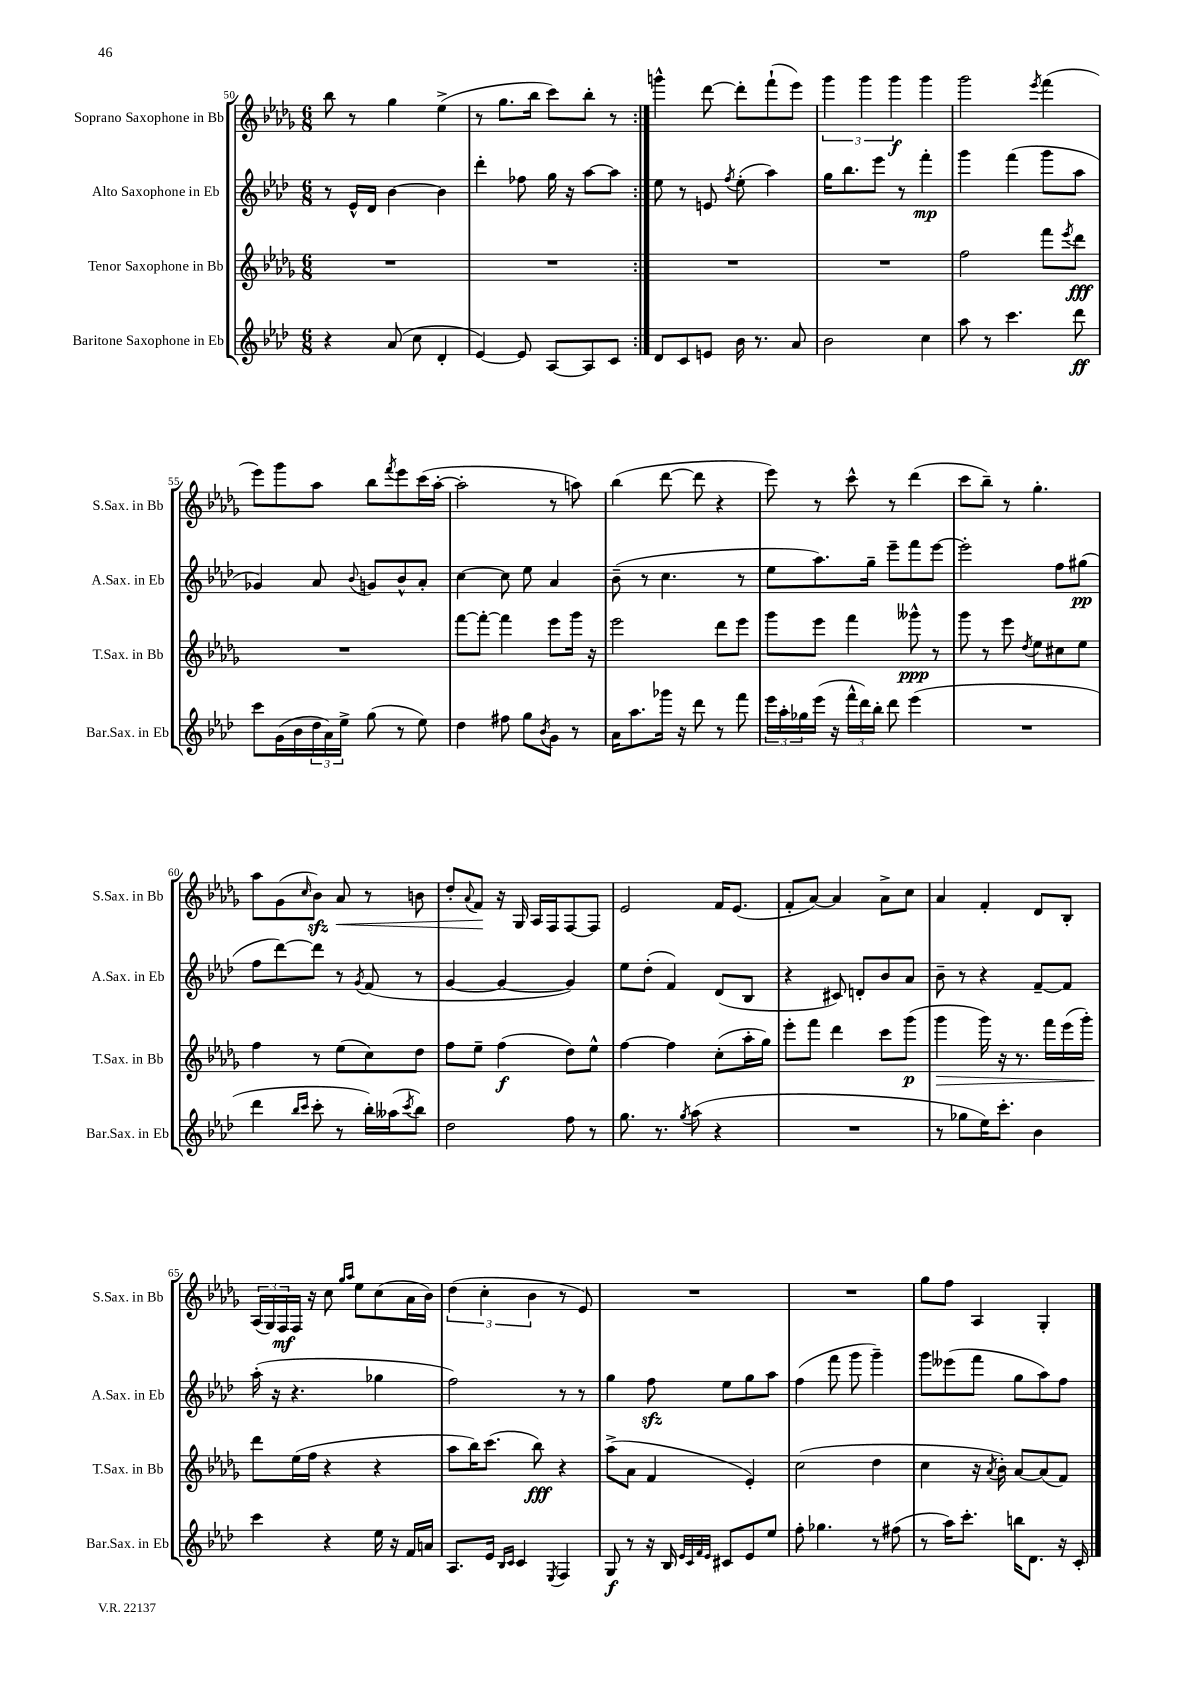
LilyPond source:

<<
\new StaffGroup <<
\new Staff = "s0" \with { instrumentName = "Soprano Saxophone in Bb" shortInstrumentName = "S.Sax. in Bb" } {
    \clef treble \key des \major \numericTimeSignature \time 6/8
    \repeat volta 2 { bes''8 r8 ges''4 ees''4->( |
    r8 ges''8. bes''16 c'''8) bes''8-. r8 | }
    g'''4-^ des'''8~ des'''8-. f'''8-!( ees'''8) |
    \tuplet 3/2 { ges'''4 ges'''4 ges'''4\f } ges'''4 |
    ges'''2 \acciaccatura { ees'''8 } f'''4( |
    ees'''8) ges'''8 aes''8 bes''8 \acciaccatura { f'''8 } ees'''8 c'''16( aes''16~-. |
    aes''2-. r8 a''8) |
    bes''4( des'''8~ des'''8 r4 |
    ees'''8) r8 c'''8-^ r8 des'''4( |
    c'''8 bes''8--) r8 ges''4.-. |
    aes''8 ges'8( \grace { c''16 } bes'8\sfz) aes'8\< r8 b'8 |
    des''8-. \appoggiatura { aes'8 } f'8\! r16 ges16 aes16 f16 f8~ f8 |
    ees'2 f'16 ees'8.( |
    f'8-. aes'8~) aes'4 aes'8-> c''8 |
    aes'4 f'4-. des'8 bes8-. |
    \tuplet 3/2 { aes16( ges16) f16\mf } f16 r16 c''8 \grace { ges''16 aes''16 } ees''8 c''8( aes'16 bes'16) |
    \tuplet 3/2 { des''4( c''4-. bes'4 } r8 ees'8) |
    R2. |
    R2. |
    ges''8 f''8 aes4 ges4-. \bar "|." |
}
\new Staff = "s1" \with { instrumentName = "Alto Saxophone in Eb" shortInstrumentName = "A.Sax. in Eb" } {
    \clef treble \key aes \major \numericTimeSignature \time 6/8
    \repeat volta 2 { r8 ees'16-^ des'16 bes'4~ bes'4 |
    des'''4-. fes''8 g''16 r16 aes''8~ aes''8 | }
    ees''8 r8 e'8 \acciaccatura { f''8 } ees''8-.( aes''4) |
    g''16 bes''8. ees'''8 r8 f'''4-.\mp |
    g'''4 f'''4( g'''8 aes''8 |
    ges'4) aes'8 \appoggiatura { bes'8 } g'8 bes'8-^ aes'8-. |
    c''4~ c''8 ees''8 aes'4 |
    bes'8--( r8 c''4. r8 |
    ees''8 aes''8.) g''16-- ees'''8-- f'''8 ees'''8~ |
    ees'''2-. f''8 gis''8\pp( |
    f''8 des'''8~) des'''8 r8 \acciaccatura { g'8 } f'8( r8 |
    g'4~ g'4~ g'4) |
    ees''8 des''8-.( f'4) des'8( bes8 |
    r4 cis'8) d'8-. bes'8 aes'8 |
    bes'8-- r8 r4 f'8~-- f'8 |
    aes''16-.( r16 r4. ges''4 |
    f''2) r8 r8 |
    g''4 f''8\sfz ees''8 g''8 aes''8 |
    f''4( f'''8 g'''8 g'''4--) |
    g'''8 eeses'''8( f'''8 g''8 aes''8) f''8 \bar "|." |
}
\new Staff = "s2" \with { instrumentName = "Tenor Saxophone in Bb" shortInstrumentName = "T.Sax. in Bb" } {
    \clef treble \key des \major \numericTimeSignature \time 6/8
    \repeat volta 2 { R2. |
    R2. | }
    R2. |
    R2. |
    f''2 f'''8 \acciaccatura { ees'''8 } des'''8\fff |
    R2. |
    f'''8~ f'''8~-. f'''4 ees'''8 ges'''16 r16 |
    ees'''2 des'''8 ees'''8 |
    ges'''8 ees'''8 f'''4 geses'''8-^\ppp r8 |
    ges'''8 r8 ees'''8 \acciaccatura { des''8 } ees''8 cis''8 ees''8 |
    f''4 r8 ees''8( c''8) des''8 |
    f''8 ees''8-- f''4\f( des''8) ees''8-^ |
    f''4~ f''4 c''8-.( aes''16-. ges''16) |
    ees'''8-. f'''8 des'''4 c'''8 ges'''8\p( |
    ges'''4\> ges'''16) r16 r8. f'''16 ees'''16( ges'''16-.) |
    des'''8\! ees''16( f''16 r4 r4 |
    aes''8 bes''16) c'''8.( bes''8\fff) r4 |
    aes''8->( aes'8 f'4 ees'4-.) |
    c''2( des''4 |
    c''4 r16 \acciaccatura { aes'8 } bes'16-.) aes'8~ aes'8( f'8) \bar "|." |
}
\new Staff = "s3" \with { instrumentName = "Baritone Saxophone in Eb" shortInstrumentName = "Bar.Sax. in Eb" } {
    \clef treble \key aes \major \numericTimeSignature \time 6/8
    \repeat volta 2 { r4 aes'8( c''8 des'4-. |
    ees'4~) ees'8 aes8~ aes8 c'8 | }
    des'8 c'8 e'8 bes'16 r8. aes'8 |
    bes'2 c''4 |
    aes''8 r8 c'''4. des'''8\ff |
    c'''8 g'16( bes'16 \tuplet 3/2 { des''16 aes'16) ees''16-> } g''8( r8 ees''8) |
    des''4 fis''8 g''8 \acciaccatura { bes'8 } g'8 r8 |
    aes'16 aes''8. ges'''16 r16 des'''8 r8 f'''8 |
    \tuplet 3/2 { ees'''16 aes''16-. ges''16 } ees'''16( r16 \tuplet 3/2 { f'''16-^ des'''16) bes''16-. } des'''8 ees'''4( |
    R2. |
    des'''4 \grace { bes''16 c'''16 } c'''8-. r8 bes''16-.) aeses''16( \acciaccatura { c'''8 } bes''8) |
    des''2 f''8 r8 |
    g''8. r8. \acciaccatura { g''8 } aes''8( r4 |
    R2. |
    r8 ges''8 ees''16) c'''8.-. bes'4 |
    c'''4 r4 ees''16 r16 f'16 a'16 |
    aes8. ees'16 \grace { bes16 c'16 } c'4 \acciaccatura { ees8 } f4 |
    g8\f r8 r16 bes16 \grace { ees'32 c'32 f'32 ees'32 } cis'8 ees'8 ees''8 |
    f''8-. ges''4. r8 fis''8( |
    r8 aes''16) c'''8.-. b''16 des'8. r16 c'16-. \bar "|." |
}
>>
>>
\layout { \context { \Score currentBarNumber = #50 } }
